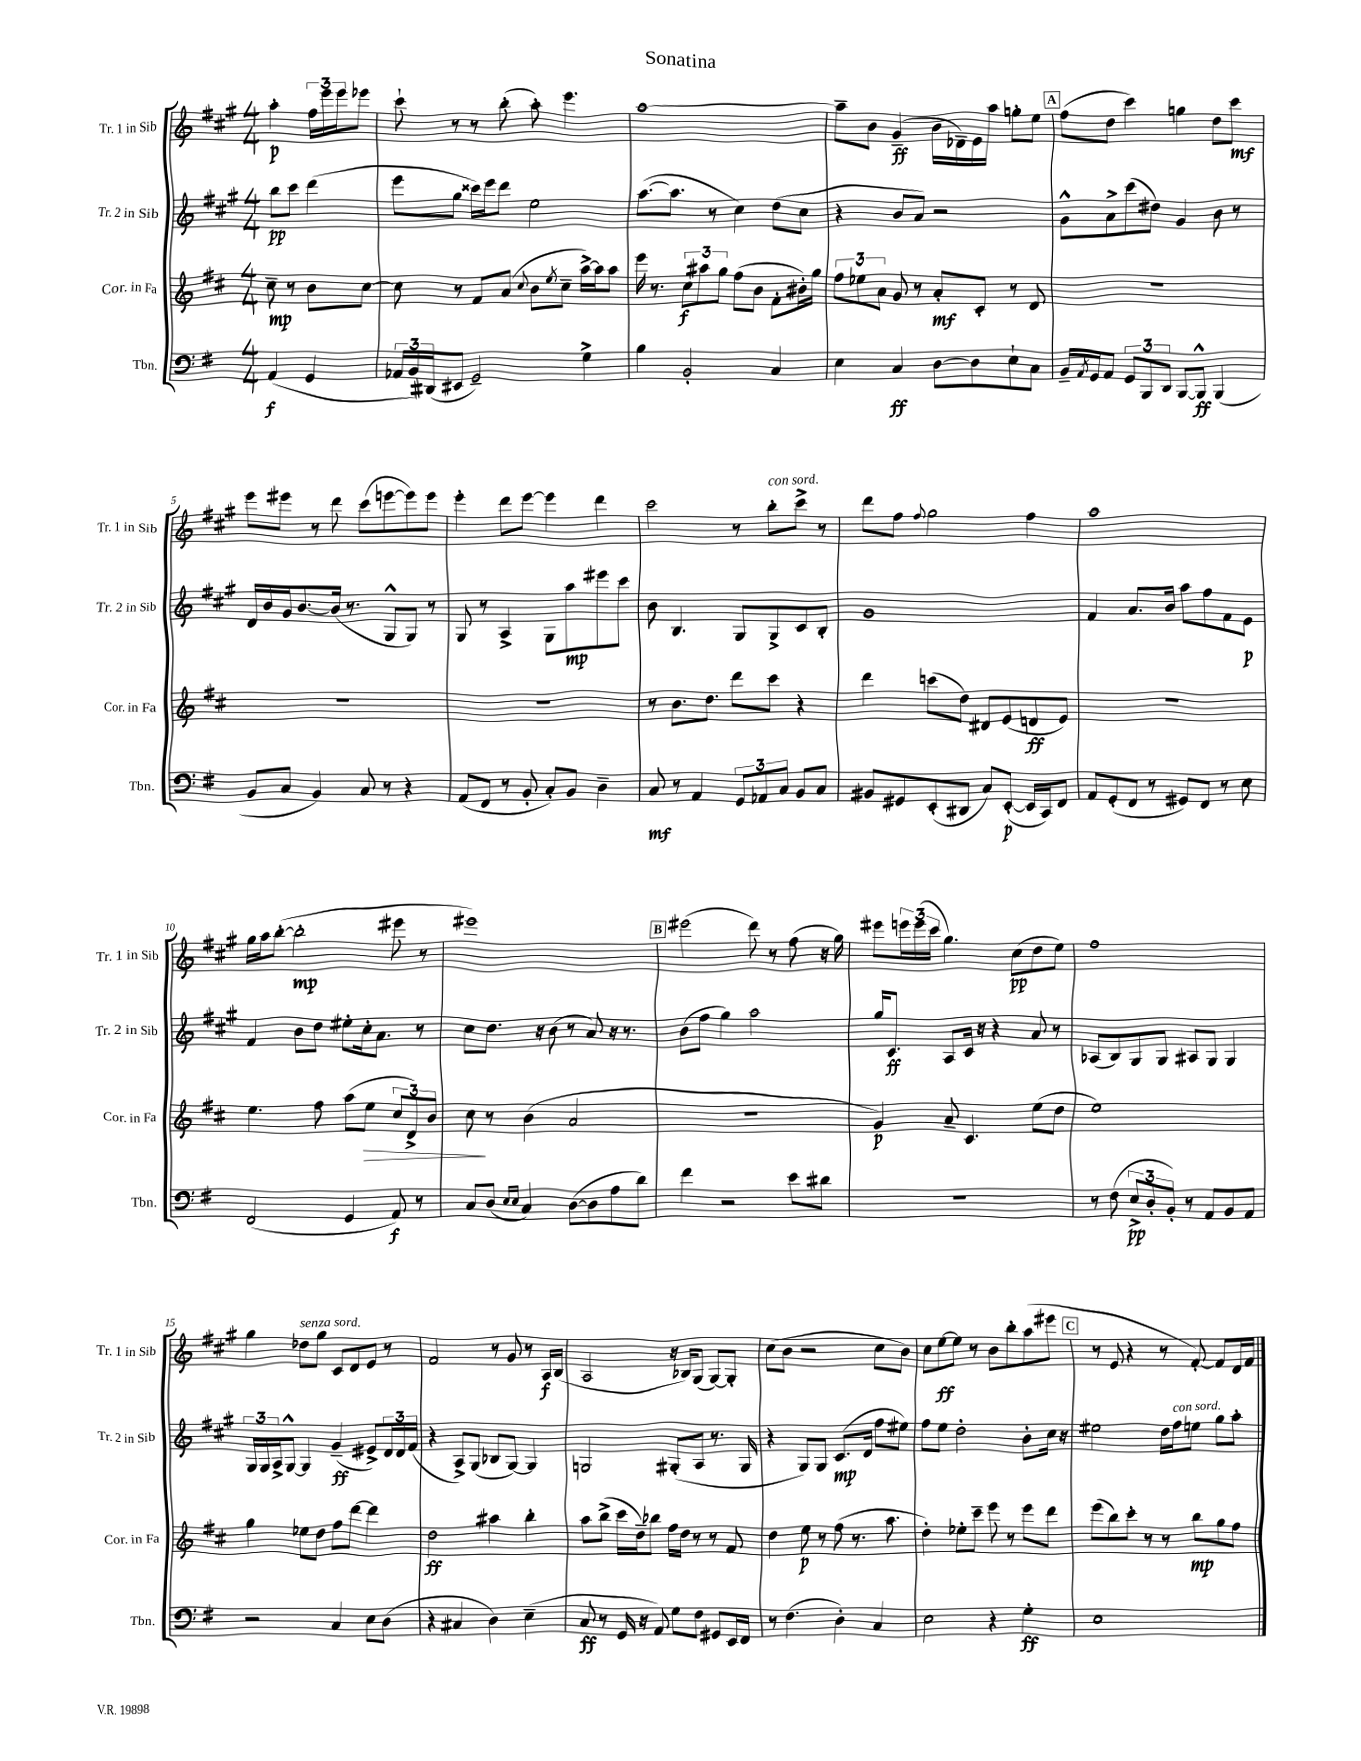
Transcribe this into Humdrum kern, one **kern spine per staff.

**kern	**dynam	**kern	**dynam	**kern	**dynam	**kern	**dynam
*part4	*part4	*part3	*part3	*part2	*part2	*part1	*part1
*staff4	*staff4	*staff3	*staff3	*staff2	*staff2	*staff1	*staff1
*I"Tbn.	*	*I"Cor. in Fa	*	*I"Tr. 2 in Sib	*	*I"Tr. 1 in Sib	*
*I'Tbn.	*	*I'Cor. in Fa	*	*I'Tr. 2 in Sib	*	*I'Tr. 1 in Sib	*
*clefF4	*	*clefG2	*	*clefG2	*	*clefG2	*
*k[f#]	*	*k[f#c#]	*	*k[f#c#g#]	*	*k[f#c#g#]	*
*M4/4	*	*M4/4	*	*M4/4	*	*M4/4	*
=	=	=	=	=	=	=	=
(4AA/	f	8cc#~\	mp	8bb\L	pp	4aa'\	p
.	.	8r	.	8ccc#\J	.	.	.
4GG/	.	8b\L	.	(4ddd\	.	24ff#\LL	.
.	.	.	.	.	.	24eee\	.
.	.	.	.	.	.	24eee\J	.
.	.	[8cc#\J	.	.	.	8eee-X\J	.
=1	=1	=1	=1	=1	=1	=1	=1
24AA-X/LL	.	8cc#\]	.	8eee\L	.	8ccc#`\	.
24BB/)	.	.	.	.	.	.	.
(24DD#X/J	.	.	.	.	.	.	.
8EE#X/J	.	8r	.	8gg#\J	.	8r	.
2GG~/)	.	8f#/L	.	16ccc##X\LL)	.	8r	.
.	.	.	.	16eee\J	.	.	.
.	.	(8a/J	.	8ddd\J	.	(8bb'\	.
.	.	8qqcc#/	.	.	.	.	.
.	.	8b\L	.	2ee\	.	8aa'\)	.
.	.	8qee/	.	.	.	.	.
.	.	8cc#~\J	.	.	.	4.eee\	.
4G^\	.	[16aa^\LL)	.	.	.	.	.
.	.	16aa\J]	.	.	.	.	.
.	.	8aa\J	.	.	.	.	.
=2	=2	=2	=2	=2	=2	=2	=2
4B\	.	16eee\	.	([8.aa\L	.	[1aa	.
.	.	8.r	.	.	.	.	.
.	.	.	.	8.aa\J]	.	.	.
2BB'/	.	12cc#\L	f	.	.	.	.
.	.	12aa#X\	.	.	.	.	.
.	.	.	.	8r	.	.	.
.	.	12gg\J	.	.	.	.	.
.	.	(8ff#\L	.	4cc#\)	.	.	.
.	.	8b\J	.	.	.	.	.
4C/	.	8f#'\L	.	(8dd\L	.	.	.
.	.	16b#X'\L)	.	8cc#\J	.	.	.
.	.	16gg\JJ	.	.	.	.	.
=3	=3	=3	=3	=3	=3	=3	=3
4E\	.	12ff#\L	.	4r	.	8aa~\L]	.
.	.	12ee-X\	.	.	.	.	.
.	.	.	.	.	.	8b\J	.
.	.	12a\J	.	.	.	.	.
4C/	ff	8g/	.	8b/L	.	(4g#~/	ff
.	.	8r	.	8a/J)	.	.	.
[8D\L	.	8a'/L	mf	2r	.	16b\LL	.
.	.	.	.	.	.	16d-X~\)	.
8D\]	.	8c#'/J	.	.	.	16e\	.
.	.	.	.	.	.	16aa\JJ	.
8E`\	.	8r	.	.	.	8ggn'\L	.
8C\J	.	8d/	.	.	.	8ee\J	.
!!LO:REH:place=s1:t=A
=4	=4	=4	=4	=4	=4	=4	=4
16BB~/LL	.	1r	.	8g#^^\L	.	(8ff#\L	.
8qAA/	.	.	.	.	.	.	.
16GG/J	.	.	.	.	.	.	.
8AA/J	.	.	.	8a^\	.	8dd\J	.
12GG/L	.	.	.	(8ccc#\	.	4ccc#\)	.
12BBB/	.	.	.	.	.	.	.
.	.	.	.	8dd#X\J)	.	.	.
12DD/J	.	.	.	.	.	.	.
[8BBB/L	.	.	.	4g#/	.	4ggn\	.
8BBB^^/J]	ff	.	.	.	.	.	.
(4BBB/	.	.	.	8b\	.	8dd\L	.
.	.	.	.	8r	.	8ccc#\J	mf
!!LO:LB:g=z
=5	=5	=5	=5	=5	=5	=5	=5
8BB/L	.	1r	.	16d/LL	.	8eee\L	.
.	.	.	.	16b/	.	.	.
8C/J	.	.	.	16g#/J	.	8eee#X\J	.
.	.	.	.	[8.b/	.	.	.
4BB/)	.	.	.	.	.	8r	.
.	.	.	.	(16b/Jk]	.	8ddd\	.
.	.	.	.	8.r	.	.	.
8C/	.	.	.	.	.	(8ccc#\L	.
8r	.	.	.	8G#^^/L	.	[8eeen\	.
4r	.	.	.	8G#/J)	.	8eee\])	.
.	.	.	.	8r	.	8eee\J	.
=6	=6	=6	=6	=6	=6	=6	=6
(8AA/L	.	1r	.	8G#/	.	4eee'\	.
8FF#/J	.	.	.	8r	.	.	.
8r	.	.	.	4A^/	.	8ddd\L	.
8BB'/	.	.	.	.	.	[8eee\J	.
8C'/L)	.	.	.	8G#\L	.	4eee\]	.
8BB/J	.	.	.	8aa\	mp	.	.
4D~\	.	.	.	8eee#X\	.	4ddd\	.
.	.	.	.	8ccc#\J	.	.	.
=7	=7	=7	=7	=7	=7	=7	=7
8C/	mf	8r	.	8b\	.	2ccc#\	.
8r	.	8.b\L	.	4.B/	.	.	.
4AA/	.	.	.	.	.	.	.
.	.	8.dd\J	.	.	.	.	.
12GG/L	.	8ddd\L	.	8G#/L	.	8r	.
12AA-X/	.	.	.	.	.	.	.
!	!	!	!	!	!	!LO:TX:a:i:t=con sord.	!
.	.	8ccc#\J	.	8G#^/	.	8bb'\L	.
12C/J	.	.	.	.	.	.	.
8BB/L	.	4r	.	8c#/	.	8ccc#^\J	.
8C/J	.	.	.	8B'/J	.	8r	.
=8	=8	=8	=8	=8	=8	=8	=8
8BB#X/L	.	4ddd\	.	1g#	.	8ddd\L	.
8GG#X/	.	.	.	.	.	8ff#\J	.
.	.	.	.	.	.	8qqff#/	.
(8EE'/	.	(8cccn\L	.	.	.	2gg#\	.
8DD#X/J	.	8dd\J)	.	.	.	.	.
8C/L)	.	8d#X/L	.	.	.	.	.
([8EE'/J	p	(8e/	.	.	.	.	.
16EE/LL]	.	8dn/	ff	.	.	4ff#\	.
16CC/J)	.	.	.	.	.	.	.
8FF#/J	.	8e/J)	.	.	.	.	.
=9	=9	=9	=9	=9	=9	=9	=9
8AA/L	.	1r	.	4f#/	.	1aa	.
(8GG'/	.	.	.	.	.	.	.
8FF#/J	.	.	.	8.a/L	.	.	.
8r	.	.	.	.	.	.	.
.	.	.	.	16b/Jk	.	.	.
8GG#X/L)	.	.	.	8aa\L	.	.	.
8FF#/J	.	.	.	8ff#\	.	.	.
8r	.	.	.	8f#\	.	.	.
8E\	.	.	.	8e\J	p	.	.
!!LO:LB:g=z
=10	=10	=10	=10	=10	=10	=10	=10
(2FF#/	.	4.ee\	.	4f#/	.	16gg#\LL	.
.	.	.	.	.	.	16aa\J	.
.	.	.	.	.	.	([8bb'\J	.
.	.	.	.	8b\L	.	2bb'\]	mp
.	.	8ff#\	.	8dd\J	.	.	.
4GG/	.	(8aa\L	.	8ee#X'\L	.	.	.
!	!	!	!LO:HP:b	!	!	!	!
.	.	8ee\J	>	16cc#'\k	.	.	.
.	.	.	.	8.a\J	.	.	.
8AA/)	f	12cc#/L	.	.	.	8eee#X\	.
.	.	12d^/)	.	.	.	.	.
8r	.	.	.	8r	.	8r	.
.	.	12b/J	.	.	.	.	.
=11	=11	=11	=11	=11	=11	=11	=11
8C/L	.	8cc#\	.	8cc#\L	.	1eee#X)	.
(8D/J	.	8r	]	8.dd\J	.	.	.
16qqE/LL	.	.	.	.	.	.	.
16qqE/JJ	.	.	.	.	.	.	.
4C/)	.	(4b\	.	.	.	.	.
.	.	.	.	16r	.	.	.
.	.	.	.	(8b\	.	.	.
([8D\L	.	2a/	.	8r	.	.	.
8D\]	.	.	.	8a/)	.	.	.
8A\	.	.	.	16r	.	.	.
.	.	.	.	8.r	.	.	.
8d\J)	.	.	.	.	.	.	.
!!LO:REH:place=s1:t=B
=12	=12	=12	=12	=12	=12	=12	=12
4f#\	.	1r	.	(8b\L	.	(2eee#X\	.
.	.	.	.	8ff#\J	.	.	.
2r	.	.	.	4gg#\)	.	.	.
.	.	.	.	2aa\	.	8ddd\)	.
.	.	.	.	.	.	8r	.
8e\L	.	.	.	.	.	(8ff#\	.
8d#X\J	.	.	.	.	.	16r	.
.	.	.	.	.	.	16gg#\)	.
=13	=13	=13	=13	=13	=13	=13	=13
1r	.	4g/)	p	16gg#/KL	.	8eee#X\L	.
.	.	.	.	8.c#/J	ff	.	.
.	.	.	.	.	.	24eeen\L	.
.	.	.	.	.	.	(24eee\	.
.	.	.	.	.	.	24ccc#\JJ	.
.	.	8a~/	.	8A/L	.	4.gg#\)	.
.	.	4.c#/	.	16c#/Jk	.	.	.
.	.	.	.	16r	.	.	.
.	.	.	.	4r	.	.	.
.	.	.	.	.	.	(8cc#\L	pp
.	.	(8ee\L	.	8a/	.	8dd\	.
.	.	8dd\J	.	8r	.	8ee\J)	.
=14	=14	=14	=14	=14	=14	=14	=14
8r	.	1ee)	.	(8A-X/L	.	1ff#	.
(8F#\	.	.	.	8B/)	.	.	.
12E^/L	pp	.	.	8G#/	.	.	.
12D'/	.	.	.	.	.	.	.
.	.	.	.	8G#/J	.	.	.
12BB'/J)	.	.	.	.	.	.	.
8r	.	.	.	8A#X/L	.	.	.
8AA/L	.	.	.	8G#/J	.	.	.
8BB/	.	.	.	4G#/	.	.	.
8AA/J	.	.	.	.	.	.	.
!!LO:LB:g=z
=15	=15	=15	=15	=15	=15	=15	=15
2r	.	4gg\	.	24G#/LL	.	4gg#\	.
.	.	.	.	24G#/	.	.	.
.	.	.	.	24A^/J	.	.	.
.	.	.	.	[8G#^^/J	.	.	.
!	!	!	!	!	!	!LO:TX:a:i:t=senza sord.	!
.	.	8ee-X\L	.	4G#/]	.	8dd-X\L	.
.	.	8dd\J	.	.	.	8gg#\J	.
4C/	.	8ff#\L	.	(4g#~/	ff	8c#/L	.
.	.	[8ddd\J	.	.	.	8d/	.
8E\L	.	4ddd\]	.	8e#X^/L)	.	8e/J	.
(8D\J	.	.	.	24d/L	.	8r	.
.	.	.	.	24d/	.	.	.
.	.	.	.	(24f#/JJ	.	.	.
=16	=16	=16	=16	=16	=16	=16	=16
4r	.	2dd\	ff	4r	.	2f#/	.
4C#X/	.	.	.	8A^/L)	.	.	.
.	.	.	.	(8G#/J	.	.	.
4D\)	.	4aa#X\	.	8B-X/L	.	8r	.
.	.	.	.	[8G#/J)	.	8g#/	.
(4E~\	.	4bb'\	.	4G#/]	.	8r	.
.	.	.	.	.	.	16A/LL	f
.	.	.	.	.	.	(16B/JJ	.
=17	=17	=17	=17	=17	=17	=17	=17
8C/	ff	8aa\L	.	2Gn/	.	2A/	.
8r	.	(8bb^\J	.	.	.	.	.
16GG/	.	16ccc#\LL	.	.	.	.	.
16r	.	16dd~\J)	.	.	.	.	.
8AA/)	.	8bb-X\J	.	.	.	.	.
8G\L	.	16ff#\LL	.	(8G#X'/L	.	16r	.
.	.	16dd\JJ	.	.	.	16B-X/KL)	.
8F#\J	.	8r	.	8A/J	.	(8G#/J	.
8GG#X/L	.	8r	.	8.r	.	[8G#/L)	.
16EE/L	.	8f#/	.	.	.	8G#'/J]	.
16FF#/JJ	.	.	.	16G#/	.	.	.
=18	=18	=18	=18	=18	=18	=18	=18
8r	.	4dd\	.	4r	.	(8cc#\L	.
(4.F#\	.	.	.	.	.	8b\J	.
.	.	8ee\	p	8G#/L)	.	2r	.
.	.	8r	.	8G#/J	.	.	.
4D'\)	.	(8ff#\	.	(8.c#/L	mp	.	.
.	.	8.r	.	.	.	.	.
.	.	.	.	16d/Jk	.	.	.
4C/	.	.	.	8ff#\L	.	8cc#\L	.
.	.	8.aa\	.	.	.	.	.
.	.	.	.	8ee#X\J)	.	8b\J)	.
=19	=19	=19	=19	=19	=19	=19	=19
2E\	.	4dd'\)	.	8ff#\L	.	8cc#\L	.
.	.	.	.	8ee\J	.	[8ee\	ff
.	.	8ee-X'\L	.	2dd'\	.	8ee\J]	.
.	.	8ccc#~\J	.	.	.	8r	.
4r	.	8eee\	.	.	.	8b\L	.
.	.	8r	.	.	.	8bb'\	.
4G'\	ff	8eee\L	.	8b'\L	.	(8aa\	.
.	.	8ddd\J	.	16cc#\Jk	.	8eee#X\J	.
.	.	.	.	16r	.	.	.
!!LO:REH:place=s1:t=C
=20	=20	=20	=20	=20	=20	=20	=20
1E	.	(8eee\L	.	2ee#X\	.	8r	.
.	.	8bb\)	.	.	.	8e/	.
.	.	8ccc#'\J	.	.	.	4r	.
.	.	8r	.	.	.	.	.
.	.	8r	.	16dd\LL	.	8r	.
!	!	!	!	!LO:TX:a:i:t=con sord.	!	!	!
.	.	.	.	16ff#\J	.	.	.
.	.	8bb\L	mp	8een\J	.	[8f#'/)	.
.	.	8gg\	.	8gg#\L	.	8f#/L]	.
.	.	8ff#\J	.	8aa'\J	.	16d/L	.
.	.	.	.	.	.	16f#/JJ	.
==	==	==	==	==	==	==	==
*-	*-	*-	*-	*-	*-	*-	*-
